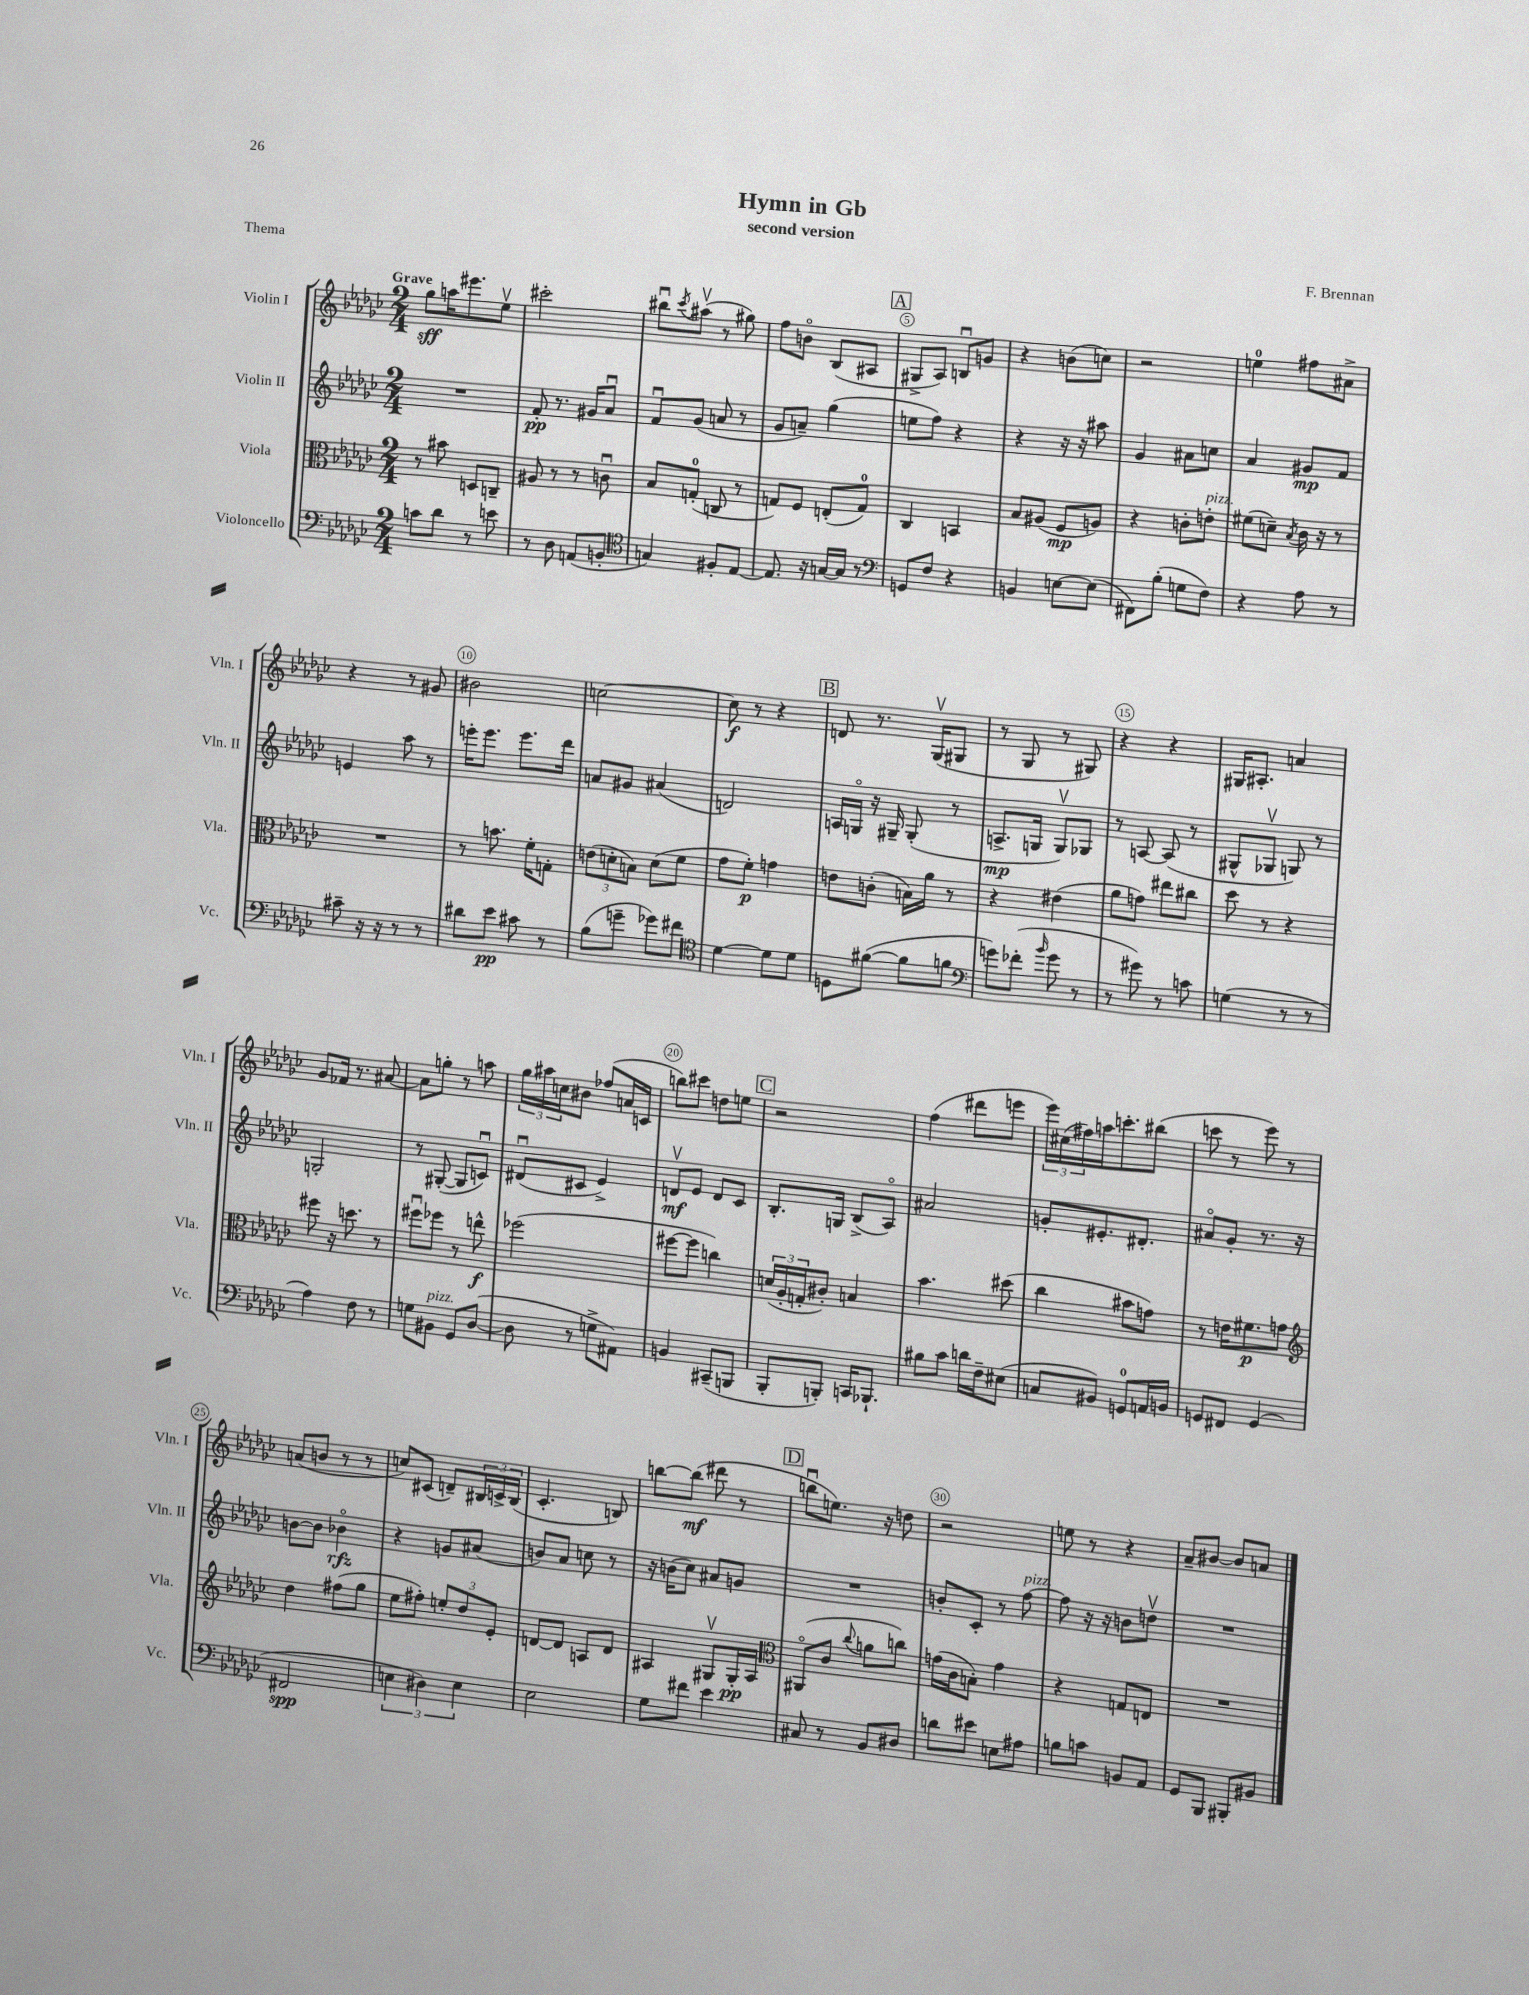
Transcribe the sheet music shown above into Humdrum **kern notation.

**kern	**dynam	**kern	**dynam	**kern	**dynam	**kern	**dynam
*part4	*part4	*part3	*part3	*part2	*part2	*part1	*part1
*staff4	*staff4	*staff3	*staff3	*staff2	*staff2	*staff1	*staff1
*I"Violoncello	*	*I"Viola	*	*I"Violin II	*	*I"Violin I	*
*I'Vc.	*	*I'Vla.	*	*I'Vln. II	*	*I'Vln. I	*
*clefF4	*	*clefC3	*	*clefG2	*	*clefG2	*
*k[b-e-a-d-g-c-]	*	*k[b-e-a-d-g-c-]	*	*k[b-e-a-d-g-c-]	*	*k[b-e-a-d-g-c-]	*
*M2/4	*	*M2/4	*	*M2/4	*	*M2/4	*
=1	=1	=1	=1	=1	=1	=1	=1
!	!	!	!	!	!	!LO:TX:a:B:t=Grave	!
8cn\L	.	8r	.	2r	.	8gg-\L	sff
8d-\J	.	8b#X\	.	.	.	16aan\K	.
.	.	.	.	.	.	8.eee#X\	.
8r	.	8Dn/L	.	.	.	.	.
8en\	.	8Cn~/J	.	.	.	8ee-v\J	.
=2	=2	=2	=2	=2	=2	=2	=2
8r	.	8A#X/	.	8f'/	pp	2ccc#X'\	.
8D-\	.	8r	.	8.r	.	.	.
(8AAn/L	.	8r	.	.	.	.	.
.	.	.	.	16g#X/KL	.	.	.
8BBn'/J	.	8cnu\	.	8a-u/J	.	.	.
=3	=3	=3	=3	=3	=3	=3	=3
*clefC4	*	*	*	*	*	*	*
4Gn/)	.	8B-/L	.	8fu/L	.	8bb#Xu\L	.
.	.	.	.	.	.	8qccc-/	.
.	.	(8Gn'/J	.	(8g-/J	.	(8aa#Xv\J	.
8F#X'/L	.	8Cn/	.	8an/	.	8r	.
[8E-/J	.	8r	.	8r	.	8gg#X\)	.
=4	=4	=4	=4	=4	=4	=4	=4
8.E-/]	.	8Gn/L)	.	8g-/L	.	8ff\L	.
.	.	8F/J	.	8an~/J)	.	8bn\J	.
16r	.	.	.	.	.	.	.
[16Gn/LL	.	(8En'/L	.	(4gg-\	.	(8B-/L	.
16G/JJ]	.	.	.	.	.	.	.
8r	.	8G/J)	.	.	.	8A#X/J	.
!!LO:REH:place=s1:t=A
=5	=5	=5	=5	=5	=5	=5	=5
*clefF4	*	*	*	*	*	*	*
8GGn/L	.	4C-/	.	8een\L	.	8G#X^/L	.
8F/J	.	.	.	8ff\J)	.	8A-/J)	.
4r	.	4BBn/	.	4r	.	8Bnu/L	.
.	.	.	.	.	.	8gn/J	.
=6	=6	=6	=6	=6	=6	=6	=6
4BBn/	.	8B-/L	.	4r	.	4r	.
.	.	(8A#X/J	.	.	.	.	.
[8En\L	.	8F/L	mp	16r	.	(8bn\L	.
.	.	.	.	16r	.	.	.
(8E\J]	.	8An/J)	.	8aa#X\	.	8ccn\J)	.
=7	=7	=7	=7	=7	=7	=7	=7
8FF#X\L)	.	4r	.	4g-/	.	2r	.
(8B-'\J	.	.	.	.	.	.	.
8Gn\L	.	8cn'\L	.	8a#X\L	.	.	.
!	!	!LO:TX:a:i:t=pizz.	!	!	!	!	!
8F\J)	.	8en'\J	.	8ccn\J	.	.	.
=8	=8	=8	=8	=8	=8	=8	=8
4r	.	(8f#X\L	.	4a-/	.	4een\	.
.	.	8dn~\J)	.	.	.	.	.
.	.	8qB-/	.	.	.	.	.
8A-\	.	16c-\	.	8g#X/L	mp	8ff#X\L	.
.	.	16r	.	.	.	.	.
8r	.	8r	.	8f/J	.	8a#X^\J	.
!!LO:LB:g=z
=9	=9	=9	=9	=9	=9	=9	=9
8c#X~\	.	2r	.	4en/	.	4r	.
16r	.	.	.	.	.	.	.
16r	.	.	.	.	.	.	.
8r	.	.	.	8aa-\	.	8r	.
8r	.	.	.	8r	.	8g#X/	.
=10	=10	=10	=10	=10	=10	=10	=10
8d#X\L	.	8r	.	16eeen'\KL	.	2b#X\	.
.	.	.	.	8.eee\J	.	.	.
8e-\J	pp	8.bn\	.	.	.	.	.
8c#X\	.	.	.	8.eee\L	.	.	.
.	.	16f'\KL	.	.	.	.	.
8r	.	8Gn'\J	.	.	.	.	.
.	.	.	.	16ddd-\Jk	.	.	.
=11	=11	=11	=11	=11	=11	=11	=11
(8B-\L	.	(12en\L	.	8an/L	.	[2ccn\	.
.	.	12dn'\	.	.	.	.	.
8gn~\J	.	.	.	8g#X/J	.	.	.
.	.	12Bn\J)	.	.	.	.	.
8g-X\L)	.	(8d\L	.	(4a#X/	.	.	.
8f#X\J	.	8f\J	.	.	.	.	.
=12	=12	=12	=12	=12	=12	=12	=12
*clefC4	*	*	*	*	*	*	*
[4d-\	.	8g-\L	.	2dn/)	.	8cc\]	f
.	.	8f'\J)	p	.	.	8r	.
8d-\L]	.	4gn\	.	.	.	4r	.
8d-\J	.	.	.	.	.	.	.
!!LO:REH:place=s1:t=B
=13	=13	=13	=13	=13	=13	=13	=13
8Dn\L	.	8en\L	.	16An/LL	.	8dn/	.
.	.	.	.	16Gn/JJ	.	.	.
([8f#X\J	.	(8cn'\J	.	16r	.	8.r	.
.	.	.	.	16G#X~/	.	.	.
8f#\L]	.	16Bn\LL)	.	(8G#'/	.	.	.
.	.	16a-\JJ	.	.	.	(16G-v/KL	.
8fn\J	.	8r	.	8r	.	8G#X/J	.
=14	=14	=14	=14	=14	=14	=14	=14
*clefF4	*	*	*	*	*	*	*
8gn\L)	.	4r	.	8.An^/L	mp	8r	.
(8f-X'\J	.	.	.	.	.	8G-/	.
.	.	.	.	16Gn/Jk	.	.	.
16qqb-/	.	.	.	.	.	.	.
8g\	.	(4e#X\	.	8Gv/L)	.	8r	.
8r	.	.	.	8G-X/J	.	8G#X/)	.
=15	=15	=15	=15	=15	=15	=15	=15
8r	.	8a-\L	.	8r	.	4r	.
8g#X\)	.	8gn\J)	.	[8An/	.	.	.
8r	.	8ee#X\L	.	(8A/]	.	4r	.
8cn\	.	8cc#X\J	.	8r	.	.	.
=16	=16	=16	=16	=16	=16	=16	=16
(4Gn\	.	8dd-\	.	8G#X^^/L	.	16G#X/KL	.
.	.	.	.	.	.	8.A#X'/J	.
.	.	8r	.	8G-Xv/J	.	.	.
8r	.	4r	.	8Gn/)	.	4an/	.
8r	.	.	.	8r	.	.	.
!!LO:LB:g=z
=17	=17	=17	=17	=17	=17	=17	=17
4A-\)	.	8ff#X\	.	2Gn'/	.	8g-/L	.
.	.	16r	.	.	.	16f-X/Jk	.
.	.	8.ddn\	.	.	.	8.r	.
8F\	.	.	.	.	.	.	.
8r	.	8r	.	.	.	[8a#X/	.
=18	=18	=18	=18	=18	=18	=18	=18
8Gn\L	.	8ff#Xu\L	.	8r	.	8a#\L]	.
!LO:TX:a:i:t=pizz.	!	!	!	!	!	!	!
8BB#X\J	.	8ff-X\J	.	([8G#X'/	.	8ggn'\J	.
8GG-/L	.	8r	.	8G#/L]	.	8r	.
([8D-/J	.	8een^^\	f	8cnu/J)	.	8aan\	.
=19	=19	=19	=19	=19	=19	=19	=19
8D-\]	.	(2ff-X\	.	(8d#Xu/L	.	24gg-\LL	.
.	.	.	.	.	.	24aa#X\	.
.	.	.	.	.	.	24ccn\J	.
8r	.	.	.	8c#X/J	.	8b#X\J	.
8Gn^\L	.	.	.	4e-^/)	.	(8ff-X/L	.
8AA#X\J)	.	.	.	.	.	16an/L	.
.	.	.	.	.	.	16cn/JJ	.
=20	=20	=20	=20	=20	=20	=20	=20
4BBn/	.	[8ff#X\L	.	8dnv/L	mf	8bbn\L)	.
.	.	8ff#\J]	.	8e-/J	.	8ccc#X\J	.
(8CC#X~/L	.	4ccn\)	.	8d/L	.	8ddn\L	.
8BBBn/J	.	.	.	8c-/J	.	8een\J	.
!!LO:REH:place=s1:t=C
=21	=21	=21	=21	=21	=21	=21	=21
8BBB-'/L	.	(24dn/LL	.	8.B-'/L	.	2r	.
.	.	24A-'/	.	.	.	.	.
.	.	24Gn'/J	.	.	.	.	.
8BBBn'/J)	.	8c#X'/J)	.	.	.	.	.
.	.	.	.	16Gn/Jk	.	.	.
16CCn/KL	.	4Bn/	.	(8B-^/L	.	.	.
8.BBB-X`/J	.	.	.	.	.	.	.
.	.	.	.	8A-/J)	.	.	.
=22	=22	=22	=22	=22	=22	=22	=22
8B#X\L	.	4.b-\	.	2a#X/	.	(4ff\	.
8c-\J	.	.	.	.	.	.	.
16dn\LL	.	.	.	.	.	8ddd#X\L	.
16F~\J	.	.	.	.	.	.	.
(8E#X\J	.	(8dd#X\	.	.	.	8eeen\J	.
=23	=23	=23	=23	=23	=23	=23	=23
8Cn/L	.	4cc-\	.	8gn'/L	.	24eee-\LL)	.
.	.	.	.	.	.	(24cc#X\	.
.	.	.	.	.	.	24ff#X\)	.
8BB#X/J)	.	.	.	8.e#X'/	.	16aan\J	.
.	.	.	.	.	.	8.cccn'\	.
8GGn/L	.	8b#X\L	.	.	.	.	.
.	.	.	.	8.d#X'/J	.	.	.
16AAn/L	.	8gn\J)	.	.	.	(8bb#X\J	.
16BBn/JJ	.	.	.	.	.	.	.
=24	=24	=24	=24	=24	=24	=24	=24
8GGn/L	.	8r	.	8a#X/L	.	8cccn\	.
8FF#X/J	.	16en\KL	.	8g-'/J	.	8r	.
.	.	8.f#X\	p	.	.	.	.
(4GG/	.	.	.	8.r	.	8eee-\)	.
.	.	8gn\J	.	.	.	8r	.
.	.	.	.	16r	.	.	.
!!LO:LB:g=z
=25	=25	=25	=25	=25	=25	=25	=25
*	*	*clefG2	*	*	*	*	*
2FF#X/	spp	4dd-\	.	[8bn\L	.	(8an/L	.
.	.	.	.	8b\J]	.	8bn/J	.
.	.	(8ff#X\L	.	4b-X\	rfz	8r	.
.	.	8gg-\J	.	.	.	8r	.
=26	=26	=26	=26	=26	=26	=26	=26
6En\	.	8ee-\L	.	4r	.	8ccn/L)	.
.	.	8ff#X'\J)	.	.	.	(8c#X/J	.
6D#X\)	.	.	.	.	.	.	.
.	.	12een'/L	.	8gn/L	.	8dn~/L)	.
6E\	.	12dd-/	.	.	.	.	.
.	.	.	.	(8a#X/J	.	24B#X/L	.
.	.	12e-'/J	.	.	.	24cn^/	.
.	.	.	.	.	.	(24B#/JJ	.
=27	=27	=27	=27	=27	=27	=27	=27
2E-\	.	[8dn/L	.	8bn/L)	.	4.c-'/	.
.	.	8d/J]	.	8a-/J	.	.	.
.	.	8An/L	.	8ccn\	.	.	.
.	.	8d/J	.	8r	.	8Bn/)	.
=28	=28	=28	=28	=28	=28	=28	=28
8G-\L	.	4A#X/	.	16r	.	[8bbn\L	.
.	.	.	.	(16bn\KL	.	.	.
8f#X\J	.	.	.	8cc-\J)	.	(8bb\J]	mf
4e-\	.	8G#Xv/L	.	8a#X/L	.	8ddd#X\	.
.	.	16G#'/L	pp	8gn/J	.	8r	.
.	.	16A#/JJ	.	.	.	.	.
!!LO:REH:place=s1:t=D
=29	=29	=29	=29	=29	=29	=29	=29
*	*	*clefC3	*	*	*	*	*
8C#X/	.	(8AA#X/L	.	2r	.	8bbnu\L	.
8r	.	8c-/J	.	.	.	8.een\J)	.
.	.	8qqcc-/	.	.	.	.	.
8BB-/L	.	8an\L	.	.	.	.	.
.	.	.	.	.	.	16r	.
8D#X/J	.	8ccn\J)	.	.	.	8ddn\	.
=30	=30	=30	=30	=30	=30	=30	=30
8dn\L	.	(16gn\LL	.	8bn'/L	.	2r	.
.	.	16c-\J	.	.	.	.	.
8e#X\J	.	8Bn'\J)	.	8c-'/J	.	.	.
8En\L	.	4g\	.	8r	.	.	.
!	!	!	!	!LO:TX:a:i:t=pizz.	!	!	!
8A#X\J	.	.	.	[8ff\	.	.	.
=31	=31	=31	=31	=31	=31	=31	=31
8Bn\L	.	4r	.	8ff\]	.	8een\	.
8cn\J	.	.	.	16r	.	8r	.
.	.	.	.	16r	.	.	.
8BBn/L	.	8Gn/L	.	8bn\L	.	4r	.
8AA-/J	.	8En/J	.	8ddnv\J	.	.	.
=32	=32	=32	=32	=32	=32	=32	=32
8GG-/L	.	2r	.	2r	.	8a-~/L	.
8BBB-/J	.	.	.	.	.	[8b#X/J	.
8BBB#X'/L	.	.	.	.	.	8b#/L]	.
8BB#X/J	.	.	.	.	.	8an/J	.
==	==	==	==	==	==	==	==
*-	*-	*-	*-	*-	*-	*-	*-
